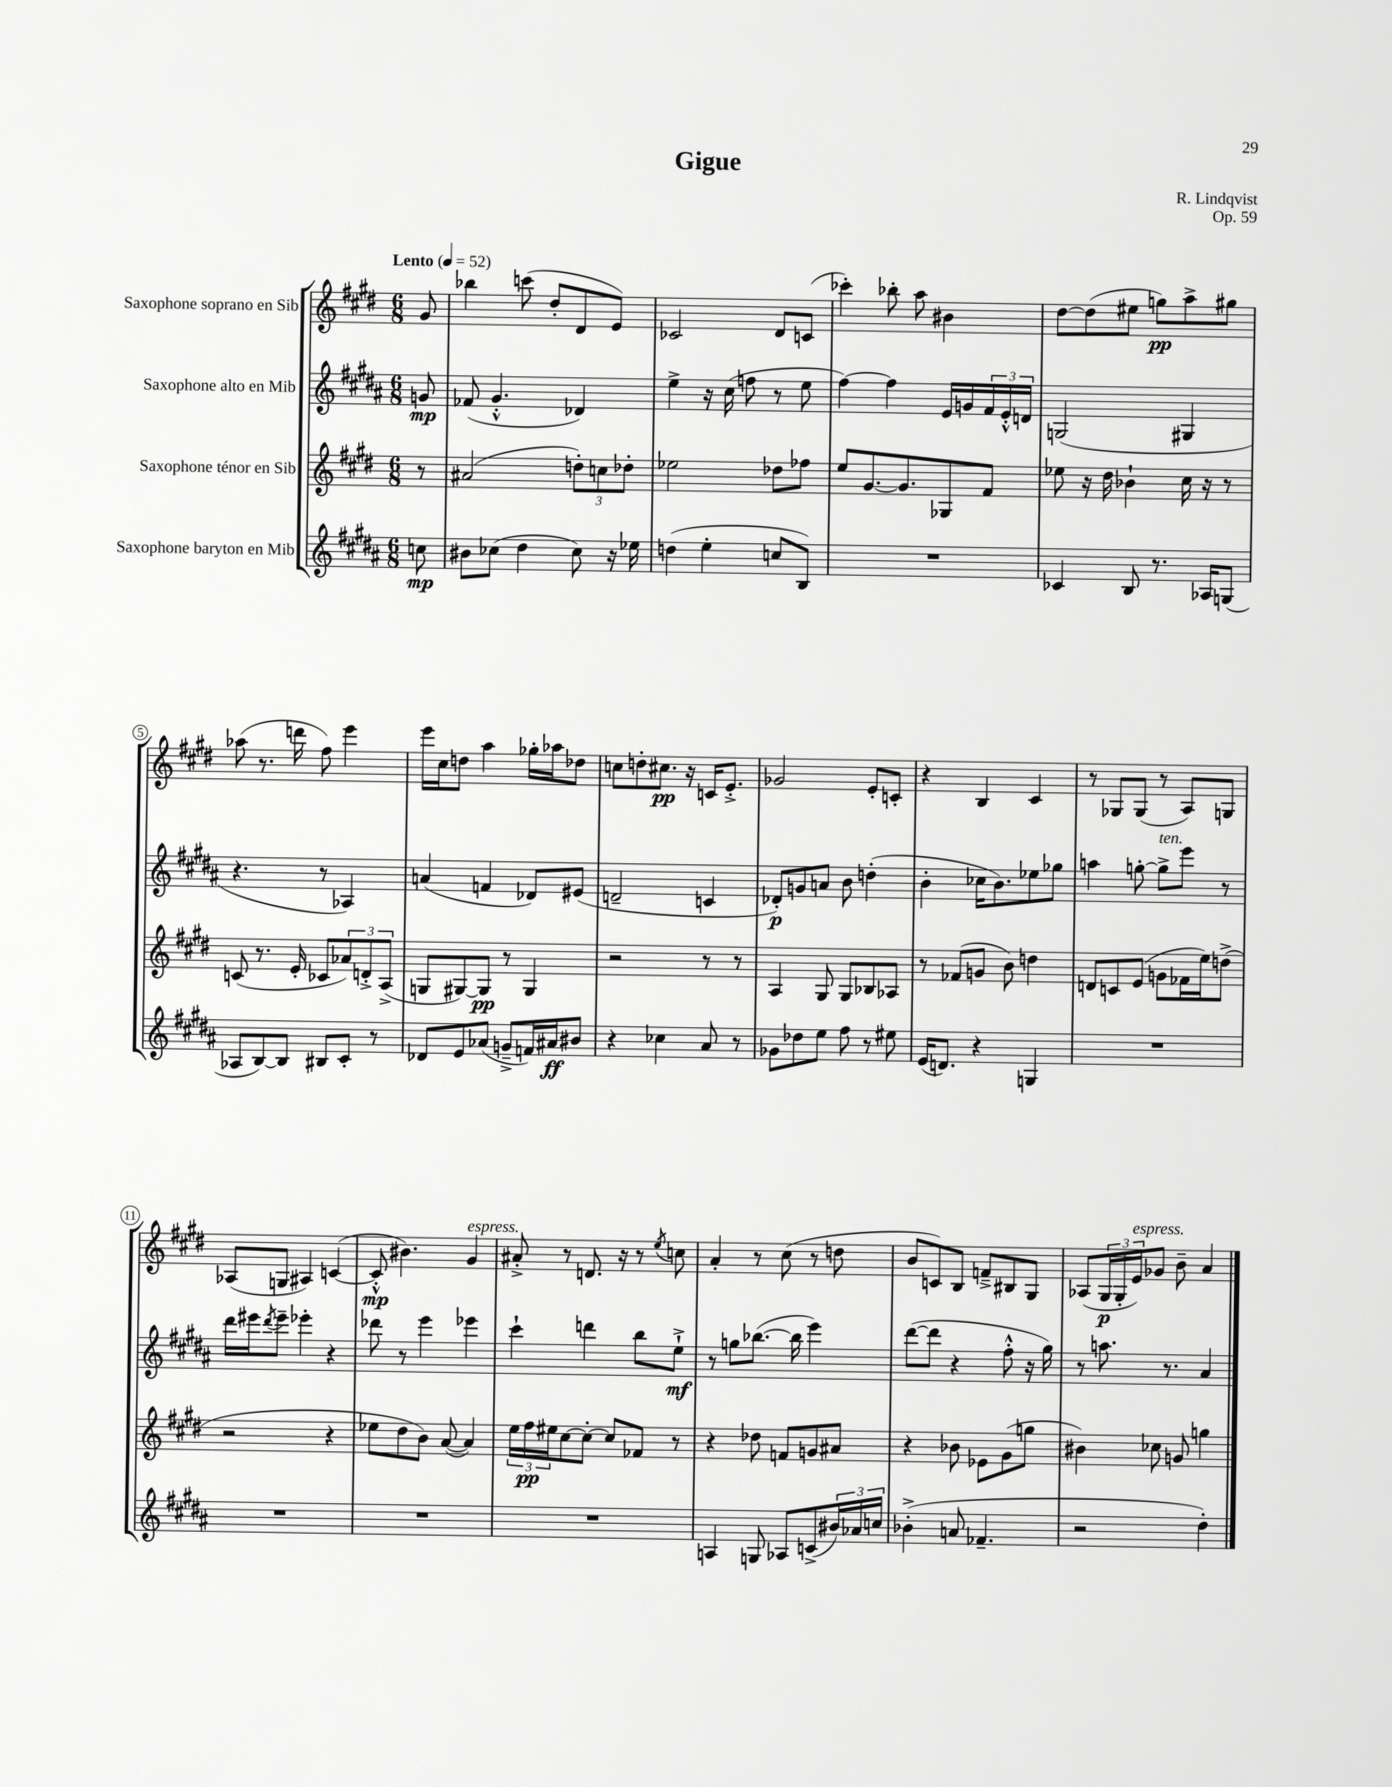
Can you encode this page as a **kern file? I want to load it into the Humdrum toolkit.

**kern	**dynam	**kern	**dynam	**kern	**dynam	**kern	**dynam
*part4	*part4	*part3	*part3	*part2	*part2	*part1	*part1
*staff4	*staff4	*staff3	*staff3	*staff2	*staff2	*staff1	*staff1
*I"Saxophone baryton en Mib	*	*I"Saxophone ténor en Sib	*	*I"Saxophone alto en Mib	*	*I"Saxophone soprano en Sib	*
*clefG2	*	*clefG2	*	*clefG2	*	*clefG2	*
*k[f#c#g#d#a#]	*	*k[f#c#g#d#]	*	*k[f#c#g#d#a#]	*	*k[f#c#g#d#]	*
*M6/8	*	*M6/8	*	*M6/8	*	*M6/8	*
*MM52	*	*MM52	*	*MM52	*	*MM52	*
=	=	=	=	=	=	=	=
!	!	!	!	!	!	!LO:TX:a:B:t=Lento	!
8ccn\	mp	8r	.	8gn/	mp	8g#/	.
=1	=1	=1	=1	=1	=1	=1	=1
8b#X\L	.	(2a#X/	.	(8f-X/	.	4bb-X\	.
(8cc-X\J	.	.	.	4.g#'^^/	.	.	.
4dd#\	.	.	.	.	.	(8cccn\	.
.	.	.	.	.	.	8dd#'/L	.
8cc-\)	.	12ddn'\L)	.	4d-X/)	.	8d#/	.
.	.	12ccn\	.	.	.	.	.
16r	.	.	.	.	.	8e/J)	.
.	.	12dd-X'\J	.	.	.	.	.
16ee-X\	.	.	.	.	.	.	.
=2	=2	=2	=2	=2	=2	=2	=2
(4ddn\	.	2ee-X\	.	4ee^\	.	2c-X/	.
4ee'\	.	.	.	16r	.	.	.
.	.	.	.	(16cc#\	.	.	.
.	.	.	.	8ffn\	.	.	.
8ccn/L	.	8dd-X\L	.	8r	.	8d#/L	.
8B/J)	.	8ff-X\J	.	8ee\	.	(8cn/J	.
=3	=3	=3	=3	=3	=3	=3	=3
2.r	.	8ee/L	.	[4ff#\)	.	4ccc-X'\)	.
.	.	[8.g#/	.	.	.	.	.
.	.	.	.	4ff#\]	.	8bb-X'\	.
.	.	8.g#/]	.	.	.	.	.
.	.	.	.	.	.	8aa\	.
.	.	8G-X/	.	16e/LL	.	4b#X\	.
.	.	.	.	16gn/	.	.	.
.	.	8f#/J	.	24f#/	.	.	.
.	.	.	.	24e'^^/	.	.	.
.	.	.	.	24dn/JJ	.	.	.
=4	=4	=4	=4	=4	=4	=4	=4
4c-X/	.	8ee-X\	.	(2Gn/	.	[8dd#\L	.
.	.	16r	.	.	.	(8dd#\]	.
.	.	16dd#\	.	.	.	.	.
8B/	.	4b-X`\	.	.	.	8ee#X\J	.
8.r	.	.	.	.	.	8ggn\L)	pp
.	.	16cc#\	.	4G#X/	.	8aa^\	.
16A-X/KL	.	16r	.	.	.	.	.
(8Gn/J	.	8r	.	.	.	8gg#X\J	.
!!LO:LB:g=z
=5	=5	=5	=5	=5	=5	=5	=5
8A-X/L	.	(8cn/	.	4.r	.	(8aa-X\	.
[8B/)	.	8.r	.	.	.	8.r	.
8B/J]	.	.	.	.	.	.	.
.	.	16e'/	.	.	.	16dddn\	.
8B#X/L	.	8c-X/L	.	8r	.	8ff#\)	.
8c#'/J	.	12a-X/)	.	4A-X/)	.	4eee\	.
.	.	12dn'^/	.	.	.	.	.
8r	.	.	.	.	.	.	.
.	.	(12A^/J	.	.	.	.	.
=6	=6	=6	=6	=6	=6	=6	=6
8d-X/L	.	8Gn/L	.	(4an/	.	16eee\LL	.
.	.	.	.	.	.	16cc#\J	.
8e/	.	[8G#X/)	.	.	.	8ddn\J	.
(8a-X/J	.	8G#/J]	pp	4fn/	.	4aa\	.
8gn~^/L	.	8r	.	.	.	.	.
16fn/L)	.	4G#/	.	8d-X/L)	.	16gg-X'\LL	.
16a#X/J	ff	.	.	.	.	16aa-X\J	.
8b#X/J	.	.	.	(8e#X/J	.	8dd-X\J	.
=7	=7	=7	=7	=7	=7	=7	=7
4r	.	2r	.	2dn~/	.	8ccn\L	.
.	.	.	.	.	.	8ddn'\	.
4cc-X\	.	.	.	.	.	8.cc#X\J	pp
.	.	.	.	.	.	16r	.
8a#/	.	8r	.	4cn/	.	16cn/KL	.
.	.	.	.	.	.	8.e'^/J	.
8r	.	8r	.	.	.	.	.
=8	=8	=8	=8	=8	=8	=8	=8
8g-X\L	.	4A/	.	8d-X'/L)	p	2g-X/	.
8dd-X\	.	.	.	8gn/	.	.	.
8ee\J	.	8G#/	.	8an/J	.	.	.
8ff#\	.	8G#/L	.	8b\	.	.	.
8r	.	8B-X/	.	(4ddn'\	.	8e'/L	.
8ee#X\	.	8A-X/J	.	.	.	8cn'/J	.
=9	=9	=9	=9	=9	=9	=9	=9
(16e/KL	.	8r	.	4b'\	.	4r	.
8.dn/J)	.	.	.	.	.	.	.
.	.	(8f-X/L	.	.	.	.	.
4r	.	8gn/J	.	16cc-X\KL	.	4B/	.
.	.	.	.	8.b\)	.	.	.
.	.	8b\)	.	.	.	.	.
4Gn/	.	4ddn\	.	8ee-X\	.	4c#/	.
.	.	.	.	8gg-X\J	.	.	.
=10	=10	=10	=10	=10	=10	=10	=10
2.r	.	8dn/L	.	4aan\	.	8r	.
.	.	8cn/	.	.	.	8G-X/L	.
.	.	(8e/J	.	[8ggn'\	.	(8G-/J	.
!	!	!	!	!LO:TX:a:i:t=ten.	!	!	!
.	.	8gn\L	.	8gg^\L]	.	8r	.
.	.	16f-X\L	.	8eee\J	.	8A/L)	.
.	.	16ee\J)	.	.	.	.	.
.	.	(8ddn^\J	.	8r	.	8Gn/J	.
!!LO:LB:g=z
=11	=11	=11	=11	=11	=11	=11	=11
2.r	.	2r	.	16ddd#\LL	.	(8A-X/L	.
.	.	.	.	16eee#X\J	.	.	.
.	.	.	.	8qddd#/	.	.	.
.	.	.	.	8eee#~\J	.	8Gn/J	.
.	.	.	.	4eee-X'\	.	4A#X/)	.
.	.	4r	.	4r	.	([4cn/	.
=12	=12	=12	=12	=12	=12	=12	=12
2.r	.	8ee-X\L	.	8ddd-X\	.	8c'^^/]	mp
.	.	8dd#\	.	8r	.	4.b#X\)	.
.	.	8b\J)	.	4eee\	.	.	.
.	.	([8a/	.	.	.	.	.
!	!	!	!	!	!	!LO:TX:a:i:t=espress.	!
.	.	4a/])	.	4eee-X\	.	4g#/	.
=13	=13	=13	=13	=13	=13	=13	=13
2.r	.	24ee\LL	.	4ccc#`\	.	8a#X'^/	.
.	.	24ff#\	pp	.	.	.	.
.	.	24ee#X\J	.	.	.	.	.
.	.	[8cc#\	.	.	.	8r	.
.	.	8cc#'\J_	.	4dddn\	.	8.dn/	.
.	.	8cc#/L]	.	.	.	.	.
.	.	.	.	.	.	16r	.
.	.	8f-X/J	.	8bb\L	.	8r	.
.	.	.	.	.	.	8qee/	.
.	.	8r	.	8ee`^\J	mf	8ccn\	.
=14	=14	=14	=14	=14	=14	=14	=14
4An/	.	4r	.	8r	.	4a'/	.
.	.	.	.	8ggn\L	.	.	.
8Gn/	.	8dd-X\	.	([8.bb-X\J	.	8r	.
8A-X/L	.	8fn/L	.	.	.	(8cc#\	.
.	.	.	.	16bb-\]	.	.	.
(8cn^/	.	8gn/	.	4eee\)	.	8r	.
24b#X/L)	.	8a#X/J	.	.	.	8ddn\	.
24a-X/	.	.	.	.	.	.	.
24ccn/JJ	.	.	.	.	.	.	.
=15	=15	=15	=15	=15	=15	=15	=15
(4b-X'^\	.	4r	.	([8ddd#\L	.	8b/L	.
.	.	.	.	8ddd#\J]	.	8cn/)	.
8an/	.	8b-X\	.	4r	.	8B/J	.
4.f-X~/	.	8e-X\L	.	.	.	8fn~^/L	.
.	.	(8g#\	.	8ff#'^^\	.	8B#X/	.
.	.	8ggn\J	.	16r	.	8G#/J	.
.	.	.	.	16gg#\)	.	.	.
=16	=16	=16	=16	=16	=16	=16	=16
2r	.	4b#X\)	.	8r	.	(8A-X/L	.
.	.	.	.	8.aan\	.	24G#/L	p
.	.	.	.	.	.	24G#'/	.
!	!	!	!	!	!	!LO:TX:a:i:t=espress.	!
.	.	.	.	.	.	24e/J)	.
.	.	8cc-X\	.	.	.	8g-X/J	.
.	.	.	.	8.r	.	.	.
.	.	8gn/	.	.	.	8b~\	.
4dd#'\)	.	4ggn\	.	4a#/	.	4a/	.
==	==	==	==	==	==	==	==
*-	*-	*-	*-	*-	*-	*-	*-
